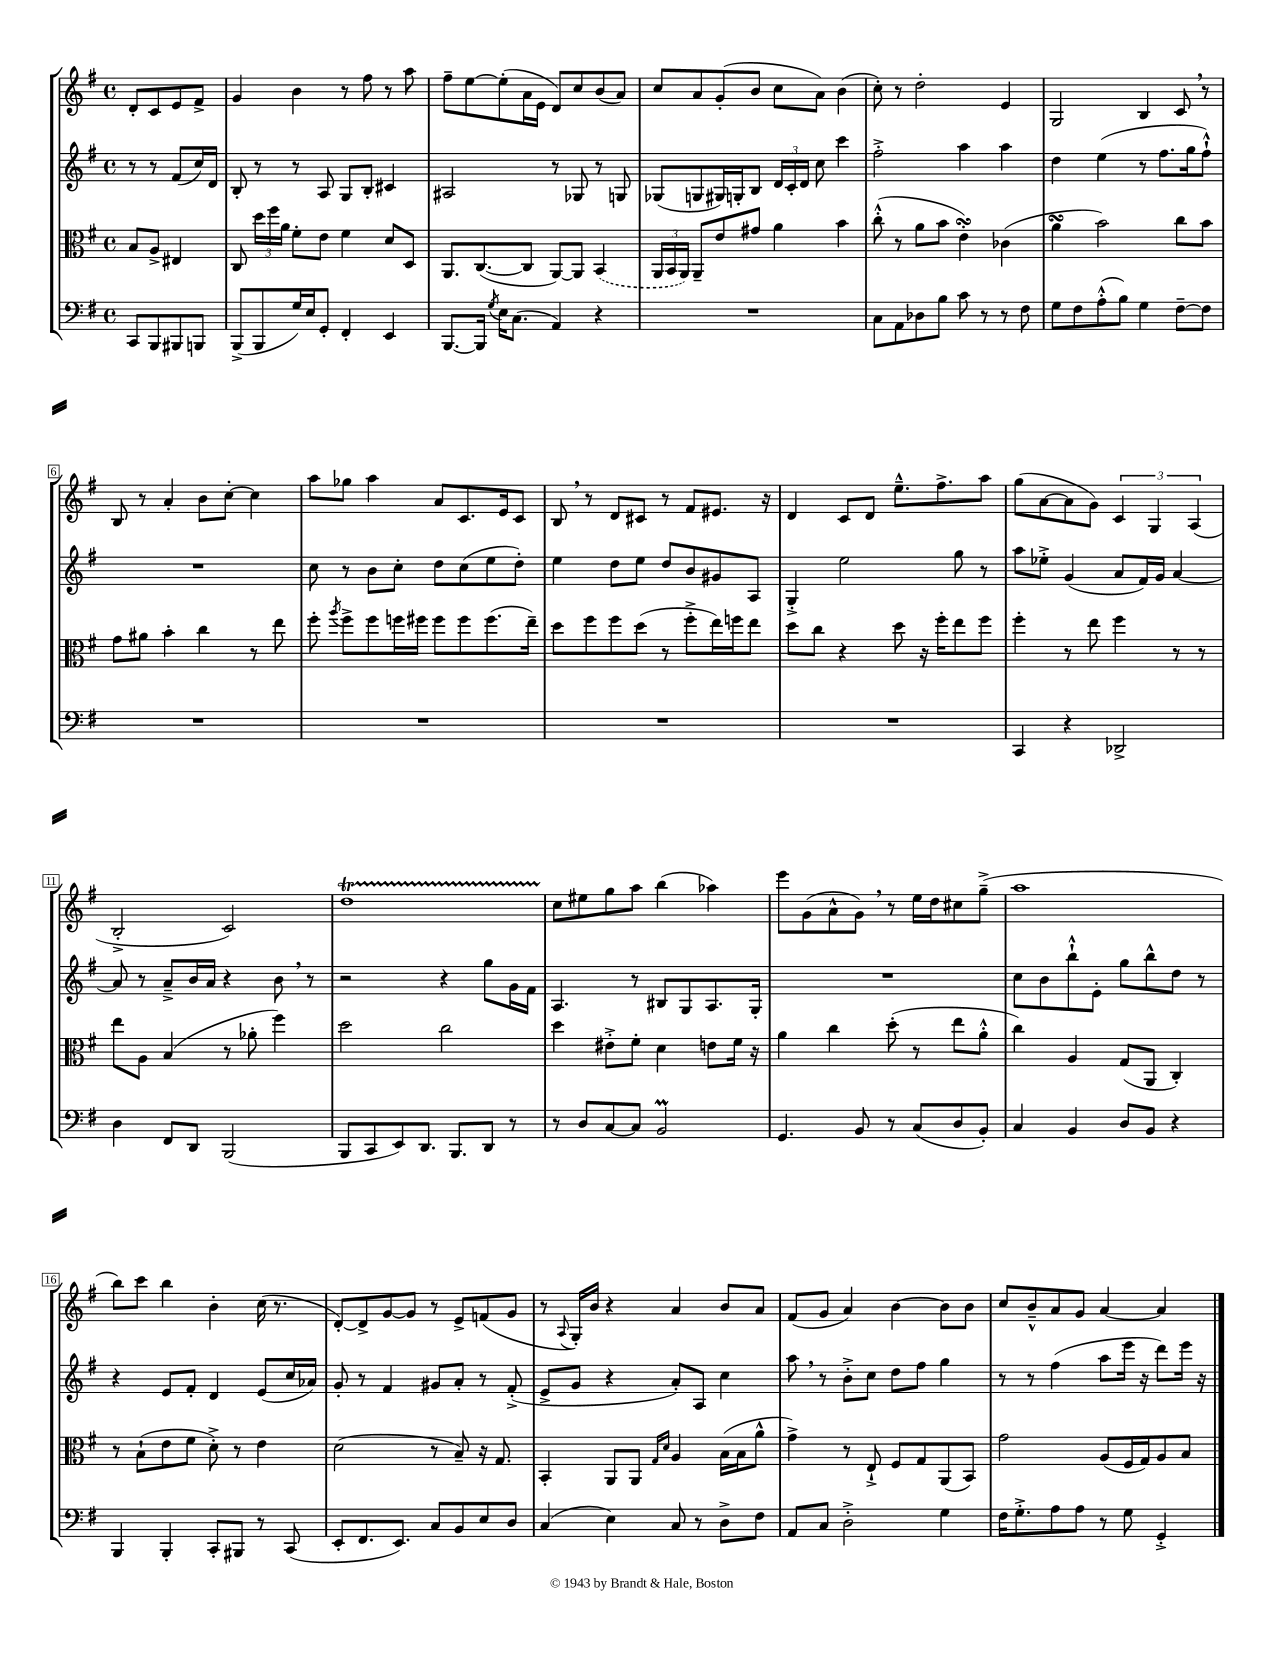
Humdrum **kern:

**kern	**kern	**kern	**kern
*staff4	*staff3	*staff2	*staff1
*clefF4	*clefC3	*clefG2	*clefG2
*k[f#]	*k[f#]	*k[f#]	*k[f#]
*M4/4	*M4/4	*M4/4	*M4/4
*met(c)	*met(c)	*met(c)	*met(c)
8CC	8B	8r	8d'
8BBB	8A^	8r	8c
8BBB#	4E#	(8f#	8e
8BBB	.	16cc)	8f#^
.	.	16d	.
=	=	=	=
(8BBB^	8C	8B'	4g
8BBB	24dd	8r	.
.	24ff#	.	.
.	24a	.	.
16G)	8f#'	8r	4b
16E	.	.	.
8GG'	8e	8A	.
4FF#'	4f#	8G	8r
.	.	8B'	8ff#
4EE	8d	4c#	8r
.	8D	.	8aa
=	=	=	=
[8.BBB	8.AA	2A#	8ff#~
.	.	.	[8ee
16BBB]	([8.C	.	.
8qG	.	.	.
16E	.	.	(8ee']
(8.C	.	.	.
.	8C]	.	16a
.	.	.	16e
4AA)	[8AA)	8r	8d)
.	8AA]	8G-	8cc
4r	(4BB	8r	(8b
.	.	8G	8a)
=	=	=	=
1r	24AA	(8G-	8cc
.	24BB	.	.
.	24AA)	.	.
.	8AA~	8G	8a
.	8e	16G#)	(8g'
.	.	16G'	.
.	8g#	8B	8b
.	4a	24d	8cc
.	.	24c'	.
.	.	24d	.
.	.	8cc	8a)
.	4b	4ccc	(4b
=	=	=	=
8C	(8cc'^^	2ff#'^	8cc')
8AA	8r	.	8r
8D-	8a	.	2dd'
8B	8b	.	.
8c	4e')	4aa	.
8r	.	.	.
8r	(4c-	4aa	4e
8F#	.	.	.
=	=	=	=
8G	4a	4dd	2G
8F#	.	.	.
(8A'^^	2b)	(4ee	.
8B)	.	.	.
4G	.	8r	4B
.	.	8.ff#	.
[8F#~	8cc	.	8c
.	.	16gg	.
8F#]	8b	8ff#`^^)	8r
=	=	=	=
1r	8g	1r	8B
.	8a#	.	8r
.	4b'	.	4a'
.	4cc	.	8b
.	.	.	[8cc'
.	8r	.	4cc]
.	8ee	.	.
=	=	=	=
1r	8ff#'	8cc	8aa
.	8qaa	.	.
.	8ff#^	8r	8gg-
.	8ff#	8b	4aa
.	16ff	8cc'	.
.	16ff#	.	.
.	8ff#	8dd	8a
.	8ff#	(8cc	8.c
.	(8.ff#	8ee	.
.	.	.	16e
.	.	8dd')	8c
.	16ee~)	.	.
=	=	=	=
1r	8dd	4ee	8B
.	8ff#	.	8r
.	8ff#	8dd	8d
.	(8dd	8ee	8c#
.	8r	8dd	8r
.	8ff#'^	8b	8f#
.	16ee)	8g#	8.e#
.	16ff	.	.
.	8ee	8A	.
.	.	.	16r
=	=	=	=
1r	8dd	4G'^	4d
.	8cc	.	.
.	4r	2ee	8c
.	.	.	8d
.	8dd	.	8.ee~^^
.	16r	.	.
.	16ff#'	.	8.ff#^
.	8ee	8gg	.
.	8ff#	8r	8aa
=	=	=	=
4CC	4ff#'	8aa	(8gg
.	.	8ee-'^	[8a
4r	8r	(4g	8a]
.	8ee	.	8g)
2DD-^	4ff#	8a	6c
.	.	16f#)	.
.	.	.	6G
.	.	16g	.
.	8r	[4a	.
.	.	.	(6A
.	8r	.	.
=	=	=	=
4D	8ee	8a]	2B'^
.	8A	8r	.
8FF#	(4B	8a~^	.
8DD	.	16b	.
.	.	16a	.
(2BBB	8r	4r	2c)
.	8a-'	.	.
.	4ff#)	8b	.
.	.	8r	.
=	=	=	=
8BBB	2dd	2r	1dd
8CC	.	.	.
8EE)	.	.	.
8.DD	.	.	.
.	2cc	4r	.
8.BBB	.	.	.
8DD	.	8gg	.
8r	.	16g	.
.	.	16f#	.
=	=	=	=
8r	4dd	4.A	8cc
8D	.	.	8ee#
[8C	8e#'^	.	8gg
8C]	8f#'	8r	8aa
2BB	4d	8B#	(4bb
.	.	8G	.
.	8e	8.A	4aa-)
.	16f#	.	.
.	16r	16G'	.
=	=	=	=
4.GG	4a	1r	8eee
.	.	.	(8g
.	4cc	.	8a^^
8BB	.	.	8g)
8r	(8dd'	.	8r
(8C	8r	.	16ee
.	.	.	16dd
8D	8ee	.	8cc#
8BB')	8a'^^	.	(8gg~^
=	=	=	=
4C	4cc)	8cc	1aa
.	.	8b	.
4BB	4A	8bb`^^	.
.	.	8e'	.
8D	(8G	8gg	.
8BB	8AA	8bb^^	.
4r	4C')	8dd	.
.	.	8r	.
=	=	=	=
4BBB	8r	4r	8bb)
.	(8B`	.	8ccc
4BBB'	8e	8e	4bb
.	8f#	8f#'	.
8CC'	8d'^)	4d	4b'
8BBB#	8r	.	.
8r	4e	(8e	(16cc
.	.	.	8.r
(8CC	.	16cc	.
.	.	16a-)	.
=	=	=	=
8EE'	(2d	8g'	[8d')
8.FF#	.	8r	8d^]
.	.	4f#	[8g
8.EE)	.	.	.
.	.	.	8g]
8C	8r	8g#	8r
8BB	8B~)	8a'	8e^
8E	16r	8r	(8f
.	8.G	.	.
8D	.	(8f#'^	8g
=	=	=	=
(4C	4BB'	8e^	8r
.	.	.	8qqA
.	.	8g	16G')
.	.	.	16b
4E)	8AA	4r	4r
.	8AA	.	.
.	16qqG	.	.
.	16qqd	.	.
8C	4A	8a')	4a
8r	.	8A	.
8D^	(16B	4cc	8b
.	16B	.	.
8F#	8a^^	.	8a
=	=	=	=
8AA	4g^)	8aa	(8f#
8C	.	8r	8g
2D'^	8r	8b'^	4a)
.	8E`^	8cc	.
.	8F#	8dd	[4b
.	8G	8ff#	.
4G	(8AA	4gg	8b]
.	8BB)	.	8b
=	=	=	=
16F#	2g	8r	8cc
8.G'^	.	.	.
.	.	8r	8b~^^
8A	.	(4ff#	8a
8A	.	.	8g
8r	(8A	8aa	[4a
8G	16F#	16eee	.
.	16G)	16r	.
4GG'^	8A	8ddd)	4a]
.	8B	16eee	.
.	.	16r	.
==	==	==	==
*-	*-	*-	*-
